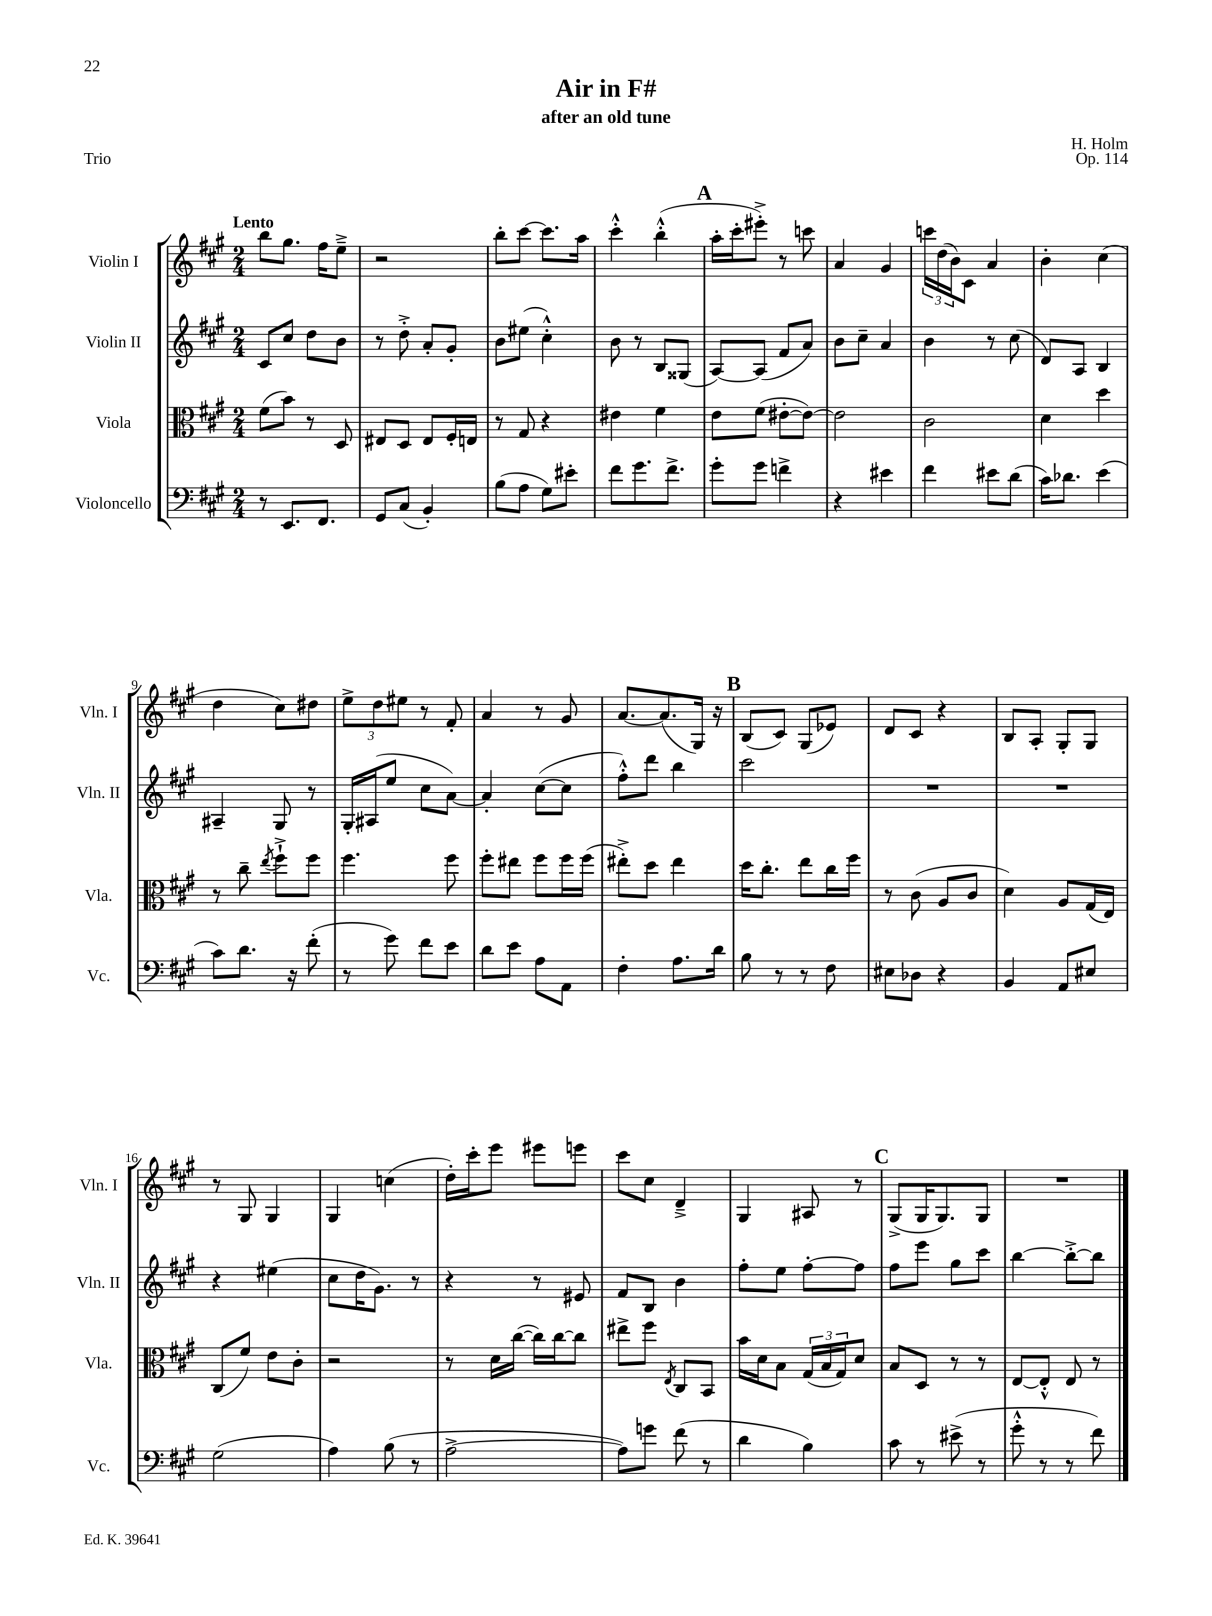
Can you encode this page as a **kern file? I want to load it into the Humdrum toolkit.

**kern	**kern	**kern	**kern
*staff4	*staff3	*staff2	*staff1
*clefF4	*clefC3	*clefG2	*clefG2
*k[f#c#g#]	*k[f#c#g#]	*k[f#c#g#]	*k[f#c#g#]
*M2/4	*M2/4	*M2/4	*M2/4
8r	(8f#\L	8c#/L	8bb\L
8.EE/L	8b\J)	8cc#/J	8.gg#\J
.	8r	8dd\L	.
8.FF#/J	.	.	16ff#\LK
.	8D/	8b\J	8ee~^\J
=	=	=	=
8GG#/L	8E#/L	8r	2r
(8C#/J	8D/J	8dd'^\	.
4BB'/)	8E#/L	8a'/L	.
.	16F#'/L	8g#'/J	.
.	16E/JJ	.	.
=	=	=	=
(8B\L	8r	8b\L	8bb'\L
8A\J	8G#/	(8ee#\J	[8ccc#\J
8G#\L)	4r	4cc#'^^\)	8.ccc#\]L
8e#'\J	.	.	.
.	.	.	16aa\Jk
=	=	=	=
8f#\L	4e#\	8b\	4ccc#'^^\
8.g#\	.	8r	.
.	4f#\	8B/L	(4bb'^^\
8.f#^\J	.	.	.
.	.	(8G##/J	.
=	=	=	=
8g#'\L	8e\L	[8A/L)	16aa'\LL
.	.	.	16ccc#'\J
8g#\J	(8f#\J	(8A/]J	8eee#'^\J)
4f^\	[8e#'\L	8f#/L	8r
.	8e#\_J)	8a/J)	8ccc\
=	=	=	=
4r	2e#\]	8b\L	4a/
.	.	8cc#~\J	.
4e#\	.	4a/	4g#/
=	=	=	=
4f#\	2c#\	4b\	24ccc\LL
.	.	.	(24dd\
.	.	.	24b\J)
.	.	.	8c#\J
8e#\L	.	8r	4a/
(8d\J	.	(8cc#\	.
=	=	=	=
16c#\LK)	4d\	8d/L)	4b'\
8.d-\J	.	.	.
.	.	8A/J	.
(4e\	4dd\	4B/	(4cc#\
=	=	=	=
8c#\L)	8r	4A#~/	4dd\
8.d\J	8cc#~\	.	.
.	8qee/	.	.
.	8ff#`^\L	8G#/	8cc#\L)
16r	.	.	.
(8f#'\	8ff#\J	8r	8dd#\J
=	=	=	=
8r	4.ff#\	16G#'/LL	12ee^\L
.	.	(16A#/J	.
.	.	.	12dd\
8g#\)	.	8ee/J	.
.	.	.	12ee#\J
8f#\L	.	8cc#\L	8r
8e\J	8ff#\	[8a\J)	8f#'/
=	=	=	=
8d\L	8ff#'\L	4a'/]	4a/
8e\J	8ee#\J	.	.
8A\L	8ff#\L	([8cc#\L	8r
8AA\J	16ff#\L	8cc#\]J	8g#/
.	(16ff#\JJ	.	.
=	=	=	=
4F#'\	8ee#'^\L)	8ff#'^^\L)	[8.a/L
.	8dd\J	8ddd\J	.
.	.	.	(8.a/]
8.A\L	4ee#\	4bb\	.
.	.	.	16G#/Jk)
16d\Jk	.	.	16r
=	=	=	=
8B\	16dd\LK	2ccc#\	(8B/L
.	8.cc#'\J	.	.
8r	.	.	8c#/J)
8r	8ee\L	.	(8G#/L
8F#\	16cc#\L	.	8e-/J)
.	16ff#\JJ	.	.
=	=	=	=
8E#\L	8r	2r	8d/L
8D-\J	(8c#\	.	8c#/J
4r	8A/L	.	4r
.	8c#/J	.	.
=	=	=	=
4BB/	4d\)	2r	8B/L
.	.	.	8A'/J
8AA/L	8A/L	.	8G#'/L
8E#/J	(16G#/L	.	8G#/J
.	16E/JJ)	.	.
=	=	=	=
(2G#\	(8C#/L	4r	8r
.	8f#/J)	.	8G#/
.	8e\L	(4ee#\	4G#/
.	8c#'\J	.	.
=	=	=	=
4A\)	2r	8cc#\L	4G#/
.	.	16dd\K	.
.	.	8.g#\J)	.
(8B\	.	.	(4cc\
8r	.	8r	.
=	=	=	=
[2A^\	8r	4r	16dd'\LL)
.	.	.	16ccc#'\J
.	16d\LL	.	8eee\J
.	([16cc#\JJ	.	.
.	16cc#\]LL)	8r	8eee#\L
.	[16cc#\J	.	.
.	8cc#\]J	8e#/	8eee\J
=	=	=	=
8A\]L)	8ee#^\L	8f#/L	8ccc#\L
8g\J	8ff#\J	8B/J	8cc#\J
.	8qE/	.	.
(8f#\	8C#/L	4b\	4d~^/
8r	8BB/J	.	.
=	=	=	=
4d\	16b\LL	8ff#'\L	4G#/
.	16d\J	.	.
.	8B\J	8ee\J	.
4B\)	(24G#/LL	[8ff#'\L	8A#/
.	24B/	.	.
.	24G#/J)	.	.
.	8d/J	8ff#\]J	8r
=	=	=	=
8c#\	8B/L	8ff#\L	(8G#^/L
8r	8D/J	8eee\J	16G#/K
.	.	.	8.G#/)
(8e#^\	8r	8gg#\L	.
8r	8r	8ccc#\J	8G#/J
=	=	=	=
8g#'^^\	[8E/L	[4bb\	2r
8r	8E'^^/]J	.	.
8r	8E/	8bb'^\_L	.
8f#\)	8r	8bb\]J	.
==	==	==	==
*-	*-	*-	*-
